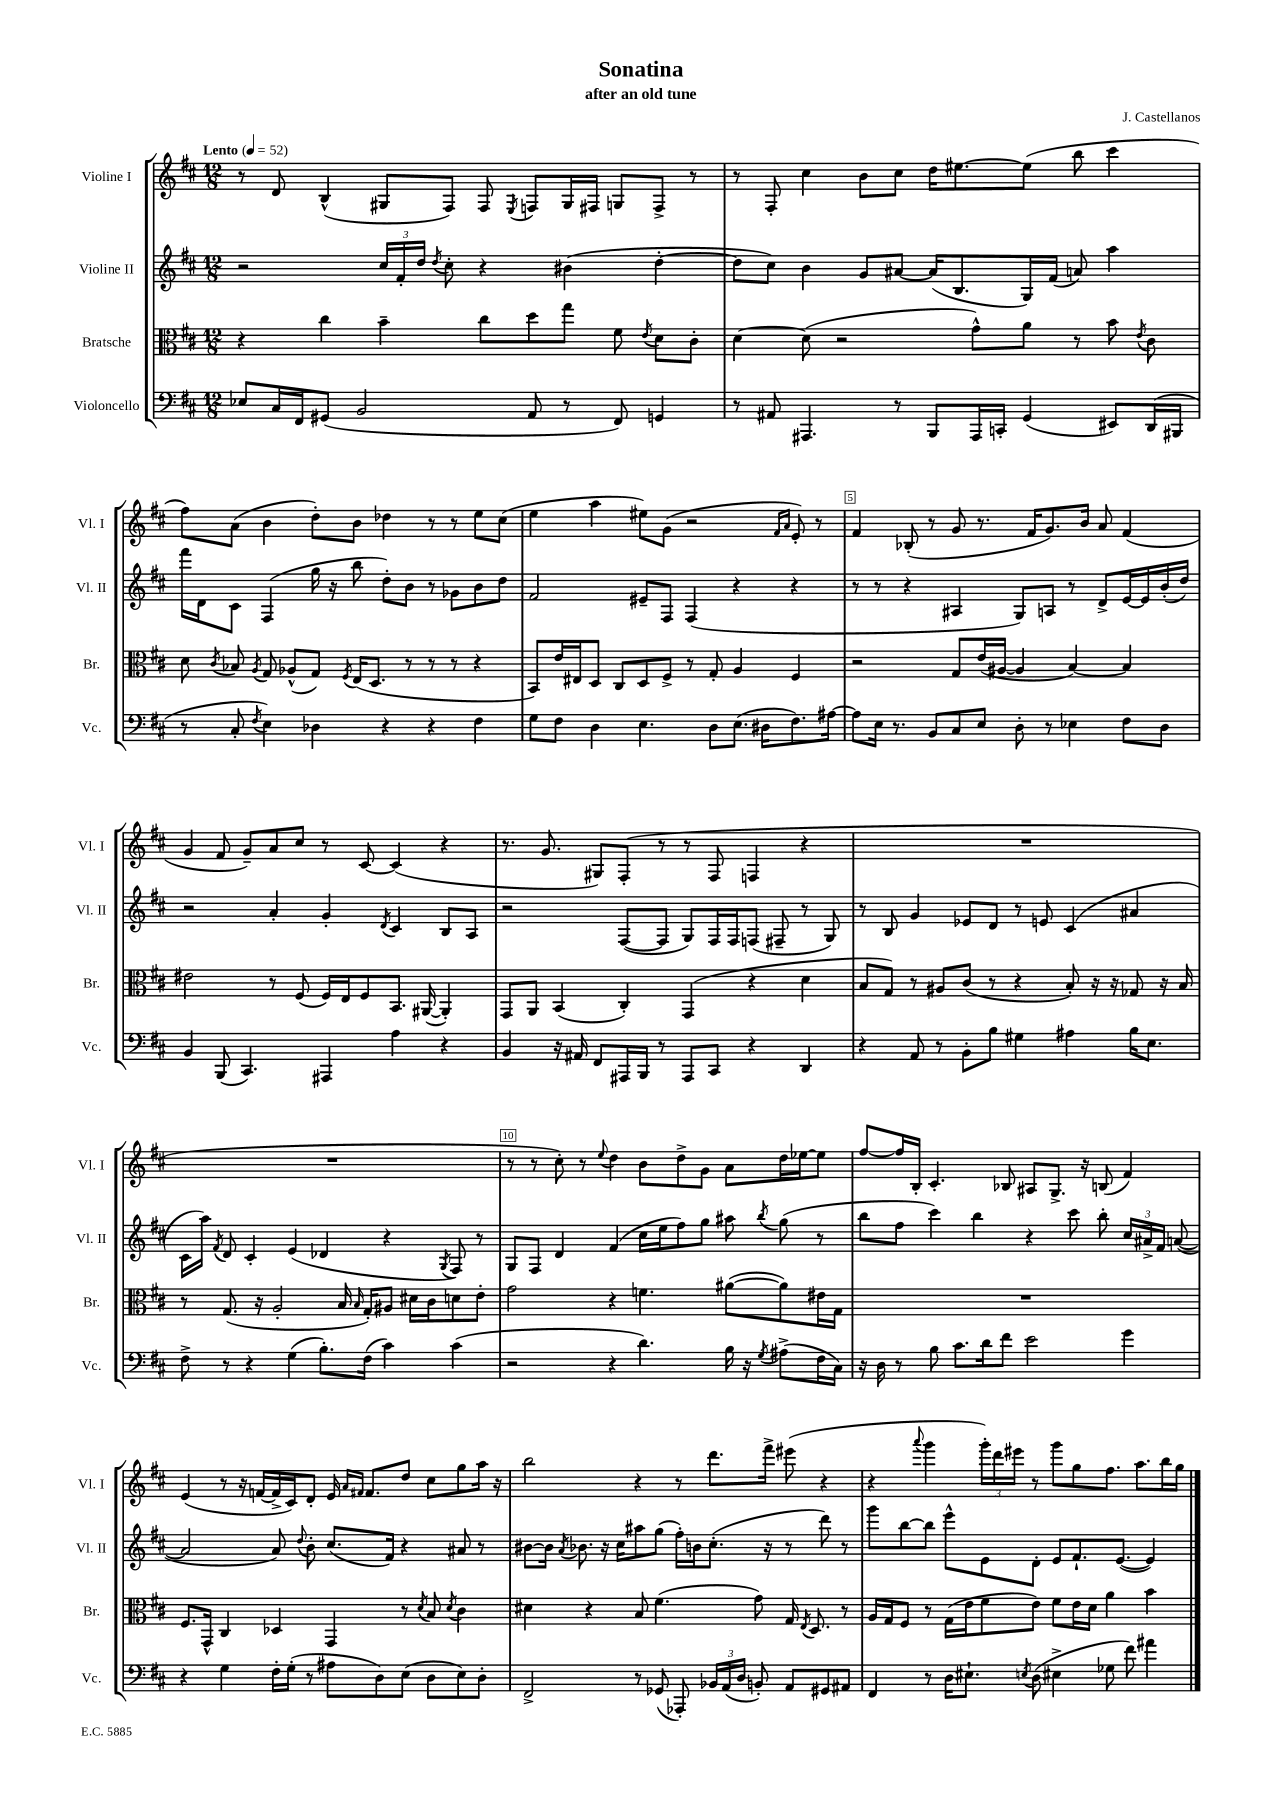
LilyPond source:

\header { title = "Sonatina" composer = "J. Castellanos" subtitle = "after an old tune" }
<<
\new StaffGroup <<
\new Staff = "s0" \with { instrumentName = "Violine I" shortInstrumentName = "Vl. I" } {
    \clef treble \key d \major \numericTimeSignature \time 12/8 \tempo "Lento" 4 = 52
    \autoBeamOff r8 d'8 b4-^( gis8[ fis8]) fis8 \acciaccatura { e8 } f8[ gis16 fis16] g8[ fis8]-> r8 |
    r8 fis8-. cis''4 b'8[ cis''8] d''16[ eis''8.~ eis''8]( b''8 cis'''4 |
    fis''8[) a'8]( b'4 d''8[-.) b'8] des''4 r8 r8 e''8[ cis''8]( |
    e''4 a''4 eis''8[) g'8]( r2 \grace { fis'16[ a'16] } e'8-.) r8 |
    fis'4 bes8-.( r8 g'8 r8. fis'16[ g'8.) b'16] a'8 fis'4( |
    g'4 fis'8 g'8[--) a'8 cis''8] r8 cis'8~ cis'4( r4 |
    r8. g'8. gis8[) fis8]-.( r8 r8 fis8 f4 r4 |
    R1. |
    R1. |
    r8 r8 cis''8-.) r8 \appoggiatura { e''8 } d''4 b'8[ d''8-> g'8] a'8[ d''16 ees''16~ ees''8] |
    fis''8[~ fis''16 b16]-. cis'4.-. bes8 ais8[ g8.]-> r16 b8( fis'4) |
    e'4( r8 r16 f'16[~ f'16-> cis'16) d'8]-. e'16 \grace { a'16[ fis'16] } fis'8.[ d''8] cis''8[ g''8 a''16] r16 |
    b''2 r4 r8 d'''8.[ fis'''16]-> eis'''8( r4 |
    r4 \appoggiatura { a'''8 } g'''4 \tuplet 3/2 { g'''16[-.) d'''16 eis'''16] } r8 g'''8[ g''8 fis''8.] a''8.[ b''16 g''16] \bar "|." |
}
\new Staff = "s1" \with { instrumentName = "Violine II" shortInstrumentName = "Vl. II" } {
    \clef treble \key d \major \numericTimeSignature \time 12/8
    \autoBeamOff r2 \tuplet 3/2 { cis''16[ fis'16-. d''16] } \acciaccatura { d''8 } cis''8-. r4 bis'4( d''4~-. |
    d''8[ cis''8]) b'4 g'8[ ais'8]~ ais'16[( b8. g16) fis'16]( a'8) a''4 |
    fis'''16[ d'16 cis'8] fis4( g''16 r16 b''8 d''8[-.) b'8] r8 ges'8[ b'8 d''8] |
    fis'2 eis'8[-- fis8] fis4( r4 r4 |
    r8 r8 r4 ais4 g8[) a8] r8 d'8[-> e'16~ e'16 b'16-.( d''16]) |
    r2 a'4-. g'4-. \acciaccatura { d'8 } cis'4 b8[ a8] |
    r2 fis8[~( fis8] g8[) fis16 fis16 f8]( fis8-- r8 g8) |
    r8 b8 g'4 ees'8[ d'8] r8 e'8 cis'4( ais'4 |
    cis'16[ a''16]) \acciaccatura { fis'8 } d'8 cis'4-. e'4( des'4 r4 \acciaccatura { g8 } fis8) r8 |
    g8[ fis8] d'4 fis'4( cis''16[ e''16 fis''8) g''8] ais''8 \acciaccatura { b''8 } g''8( r8 |
    b''8[ fis''8] cis'''4) b''4 r4 cis'''8 b''8-. \tuplet 3/2 { cis''16[ ais'16-> fis'16] } a'8~( |
    a'2 a'8) \appoggiatura { d''8 } b'8-. cis''8.[( fis'16]) r4 ais'8 r8 |
    bis'8[~ bis'16] \acciaccatura { a'8 } bes'8. r16 cis''16[ ais''8 g''8]( fis''16[-.) b'16 cis''8.]-.( r16 r8 d'''8) r8 |
    g'''8[ b''8~ b''8] e'''8[-^ e'8 d'8]-. e'8[ fis'8.-! e'8.]~( e'4) \bar "|." |
}
\new Staff = "s2" \with { instrumentName = "Bratsche" shortInstrumentName = "Br." } {
    \clef alto \key d \major \numericTimeSignature \time 12/8
    \autoBeamOff r4 cis''4 b'4-- cis''8[ d''8 g''8] fis'8 \acciaccatura { e'8 } d'8[ cis'8]-. |
    d'4~ d'8( r2 g'8[-^) a'8] r8 b'8 \acciaccatura { e'8 } cis'8 |
    d'8 \acciaccatura { cis'8 } bes8 \acciaccatura { a8 } g8 aes8[-^( g8]) \acciaccatura { fis8 } e16[( d8.] r8 r8 r8 r4 |
    b,8[) e'16 eis16 d8] cis8[ d8 fis8]-> r8 g8-. a4 fis4 |
    r2 g8[ e'16( ais16]~ ais4 b4~) b4 |
    eis'2 r8 fis8( fis16[) e16 fis8 b,8.] ais,16~( ais,4-.) |
    g,8[ a,8] b,4( cis4-.) g,4( r4 d'4 |
    b8[ g8]) r8 ais8[ cis'8]( r8 r4 b8-.) r16 r16 ges8 r16 b16 |
    r8 g8.( r16 a2-. b16 \grace { b16 } g16[-.) ais8] dis'16[ cis'16 d'8 e'8]-. |
    g'2 r4 f'4. ais'8[~( ais'8) eis'16 g16] |
    R1. |
    fis8.[ g,16]-^ cis4 des4 g,4 r8 \acciaccatura { d'8 } b8 \acciaccatura { d'8 } cis'4 |
    dis'4 r4 b8 fis'4.( g'8) g16 \acciaccatura { e8 } d8. r8 |
    a16[ g16 fis8] r8 g16[( e'16 fis'8 e'8]) fis'8[ e'16 d'16] a'4 b'4 \bar "|." |
}
\new Staff = "s3" \with { instrumentName = "Violoncello" shortInstrumentName = "Vc." } {
    \clef bass \key d \major \numericTimeSignature \time 12/8
    \autoBeamOff ees8[ cis16 fis,16 gis,8]( b,2 a,8 r8 fis,8) g,4 |
    r8 ais,8 ais,,4. r8 b,,8[ ais,,16 c,16]-. g,4( eis,8[) d,16( bis,,16] |
    r8 cis8-. \acciaccatura { fis8 } e4) des4 r4 r4 fis4 |
    g8[ fis8] d4 e4. d8[ e8.]( dis16[ fis8.) ais16]~ |
    ais8[ e16] r8. b,8[ cis8 e8] d8-. r8 ees4 fis8[ d8] |
    b,4 b,,8( cis,4.) ais,,4 a4 r4 |
    b,4 r16 ais,16 fis,8[ ais,,16 b,,16] r8 ais,,8[ cis,8] r4 d,4 |
    r4 a,8 r8 b,8[-. b8] gis4 ais4 b16[ e8.] |
    fis8-> r8 r4 g4( b8.[-.) fis16]( cis'4) cis'4( |
    r2 r4 d'4.) b16 r16 \acciaccatura { g8 } ais8[->( fis16 cis16]) |
    r16 d16 r8 b8 cis'8.[ d'16 fis'8] e'2 g'4 |
    r4 g4 fis16[-. g16]-.( r8 ais8[ d8) e8]( d8[ e8) d8]-. |
    fis,2-> r8 ges,8( aes,,8-.) \tuplet 3/2 { bes,16[ a,16( d16] } b,8-.) a,8[ gis,8 ais,8] |
    fis,4 r8 d16[ eis8.]-! \acciaccatura { e8 } d8( eis4-> ges8 fis'8) ais'4 \bar "|." |
}
>>
>>
\layout { \context { \Score \override BarNumber.break-visibility = ##(#f #t #t) barNumberVisibility = #(every-nth-bar-number-visible 5) \override BarNumber.stencil = #(make-stencil-boxer 0.1 0.3 ly:text-interface::print) } }
